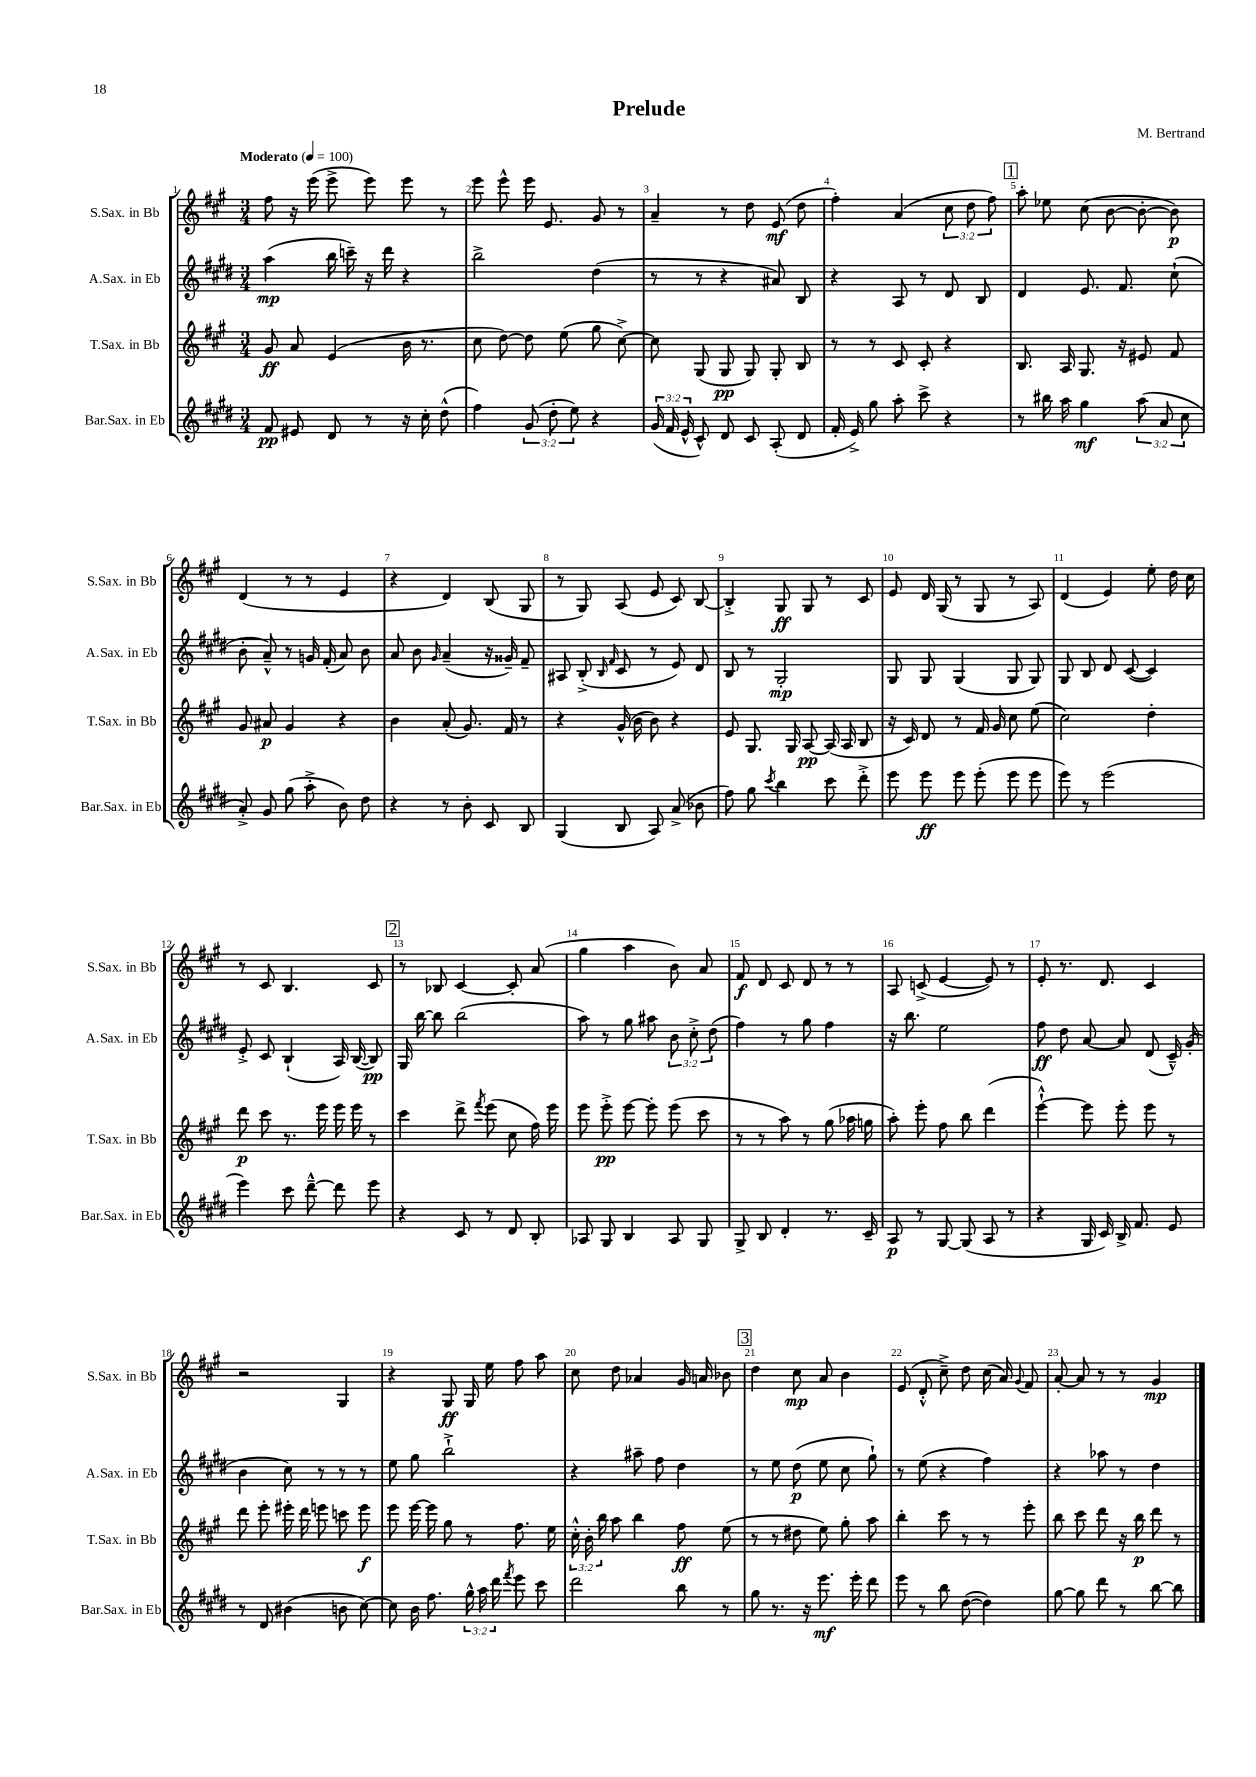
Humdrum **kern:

**kern	**kern	**kern	**kern
*staff4	*staff3	*staff2	*staff1
*clefG2	*clefG2	*clefG2	*clefG2
*k[f#c#g#d#]	*k[f#c#g#]	*k[f#c#g#d#]	*k[f#c#g#]
*M3/4	*M3/4	*M3/4	*M3/4
*MM100	*MM100	*MM100	*MM100
8f#	8g#	(4aa	8ff#
8e#	8a	.	16r
.	.	.	(16eee
8d#	(4e	16bb	8eee^
.	.	16ccc~)	.
8r	.	16r	8eee)
.	.	16ddd#	.
16r	16b	4r	8eee
16cc#'	8.r	.	.
(8dd#^^	.	.	8r
=	=	=	=
4ff#)	8cc#	2bb^	8eee
.	[8dd)	.	8eee^^
(12g#	8dd]	.	16eee
.	.	.	8.e
12dd#'	.	.	.
.	(8ee	.	.
12ee)	.	.	.
4r	8gg#	(4dd#	8g#
.	[8cc#^)	.	8r
=	=	=	=
(24g#	8cc#]	8r	4a~
24f#	.	.	.
24e^^	.	.	.
8c#^^)	(8G#	8r	.
8d#	8G#	4r	8r
8c#	8G#)	.	8dd
(8A'	8G#'	8a#)	(8e
8d#	8B	8B	8dd
=	=	=	=
16f#'	8r	4r	4ff#')
16e^)	.	.	.
8gg#	8r	.	.
8aa'	8c#	8A	(4a
8ccc#^	8c#'	8r	.
4r	4r	8d#	12cc#
.	.	.	12dd
.	.	8B	.
.	.	.	12ff#)
=	=	=	=
8r	8.B	4d#	8aa'
16bb#	.	.	8ee-
16aa	16A	.	.
4gg#	8.G#	8.e	(8cc#
.	.	.	[8b
.	16r	8.f#	.
(12aa	8e#	.	8b'_
12a	.	.	.
.	8f#	(8cc#`	8b])
12cc#	.	.	.
=	=	=	=
8a'^)	8g#	8b'	(4d
8g#	8a#	8a~^^)	.
(8gg#	4g#	8r	8r
8aa'^	.	16g	8r
.	.	(16f#'	.
8b)	4r	8a)	4e
8dd#	.	8b	.
=	=	=	=
4r	4b	8a	4r
.	.	8b	.
.	.	16qqg#	.
8r	(8a'	(4a~	4d)
8b'	8.g#)	.	.
8c#	.	16r	(8B
.	16f#	16g##~)	.
8B	8r	8f#~	8G#
=	=	=	=
(4G#	4r	8A#	8r
.	.	(8B'^	8G#)
.	.	16qqB	.
.	.	16qqf#	.
8B	(16g#^^	8c#	(8A
.	16b	.	.
8A)	8b)	8r	8e
(8a^	4r	8e)	8c#)
8b-	.	8d#	[8B
=	=	=	=
8ff#)	8e	8B	4B'^]
8gg#	8.G#	8r	.
8qccc#	.	.	.
4bb	.	2G#'	8G#
.	16G#	.	.
.	[8A	.	8G#
8ccc#	(16A]	.	8r
.	16A	.	.
8ddd#'^	8B	.	8c#
=	=	=	=
8eee	16r	8G#	8e
.	16c#)	.	.
8eee	8d	8G#	16d
.	.	.	(16G#
8eee	8r	(4G#	8r
(8eee'	16f#	.	8G#
.	16g#	.	.
8eee	8cc#	8G#	8r
8eee	(8ee	8G#)	8A)
=	=	=	=
8eee)	2cc#)	8G#	(4d
8r	.	8B	.
(2eee	.	8d#	4e)
.	.	([8c#	.
.	4dd'	4c#])	8ee'
.	.	.	16dd
.	.	.	16cc#
=	=	=	=
4eee)	8ddd	8e'^	8r
.	8ccc#	8c#	8c#
8ccc#	8.r	(4B`	4.B
[8ddd#~^^	.	.	.
.	16eee	.	.
8ddd#]	16eee	16A)	.
.	16eee	([16B	.
8eee	8r	8B])	8c#
=	=	=	=
4r	4ccc#	16G#	8r
.	.	[16bb	.
.	.	8bb]	8B-
8c#	8ddd^	(2bb	[4c#
.	8qfff#	.	.
8r	(8eee	.	.
8d#	8cc#	.	8c#']
8B'	16ff#)	.	(8a
.	16eee	.	.
=	=	=	=
8A-	8eee	8aa)	4gg#
8G#	8eee'^	8r	.
4B	[8eee	8gg#	4aa
.	8eee']	8aa#	.
8A-	(8eee	12b	8b)
.	.	12cc#'^	.
8G#	8ccc#	.	8a
.	.	(12dd#	.
=	=	=	=
8G#^	8r	4ff#)	8f#
8B	8r	.	8d
4d#'	8aa)	8r	8c#
.	8r	8gg#	8d
8.r	(8gg#	4ff#	8r
.	16aa-	.	8r
16c#~	16gg	.	.
=	=	=	=
8A	8aa')	16r	8A
.	.	8.bb	.
8r	8eee'	.	(8c^
[8G#	8ff#	2ee	[4e
(8G#]	8bb	.	.
8A	(4ddd	.	8e])
8r	.	.	8r
=	=	=	=
4r	[4eee`^^)	8ff#	8e'
.	.	8dd#	8.r
16G#	8eee]	[8a	.
16c#)	.	.	8.d
16B^	8eee'	8a]	.
8.f#	.	.	.
.	8eee	(8d#	4c#
8e	8r	16c#~^^)	.
.	.	(16g#'	.
=	=	=	=
8r	8ddd	4b	2r
8d#	8eee'	.	.
(4b#	16eee#'	8cc#)	.
.	16ddd	.	.
.	8eee	8r	.
8b	8ccc	8r	4G#
[8cc#)	8eee	8r	.
=	=	=	=
8cc#]	8eee	8ee	4r
16b	[16eee	8gg#	.
8.ff#	16eee]	.	.
.	8gg#	2bb`^	8G#
24gg#^^	8r	.	16G#
24aa	.	.	.
.	.	.	16ee
24ddd#	.	.	.
8qfff#	.	.	.
8eee	8.ff#	.	8ff#
8ccc#	.	.	8aa
.	16ee	.	.
=	=	=	=
2ddd#	24cc#'^^	4r	8cc#
.	24b'	.	.
.	24bb	.	.
.	8aa	.	8dd
.	4bb	8aa#~	4a-
.	.	8ff#	.
8bb	8ff#	4dd#	16g#
.	.	.	16a
8r	(8ee	.	8b-
=	=	=	=
8gg#	8r	8r	4dd
8.r	8r	8ee	.
.	8dd#	(8dd#	8cc#
16r	.	.	.
8.eee	8ee)	8ee	8a
.	8gg#'	8cc#	4b
16eee'	.	.	.
8ddd#	8aa	8gg#`)	.
=	=	=	=
8eee	4bb'	8r	(8e
8r	.	(8ee	8d'^^
8bb	8ccc#	4r	8cc#~^)
([8dd#	8r	.	8dd
4dd#])	8r	4ff#)	(16cc#
.	.	.	16a)
.	.	.	8qqg#
.	8eee'	.	8f#
=	=	=	=
[8gg#	8bb	4r	[8a'
8gg#]	8ccc#	.	8a]
8ddd#	8ddd	8aa-	8r
8r	16r	8r	8r
.	16bb	.	.
[8bb	8ddd	4dd#	4g#
8bb]	8r	.	.
==	==	==	==
*-	*-	*-	*-
